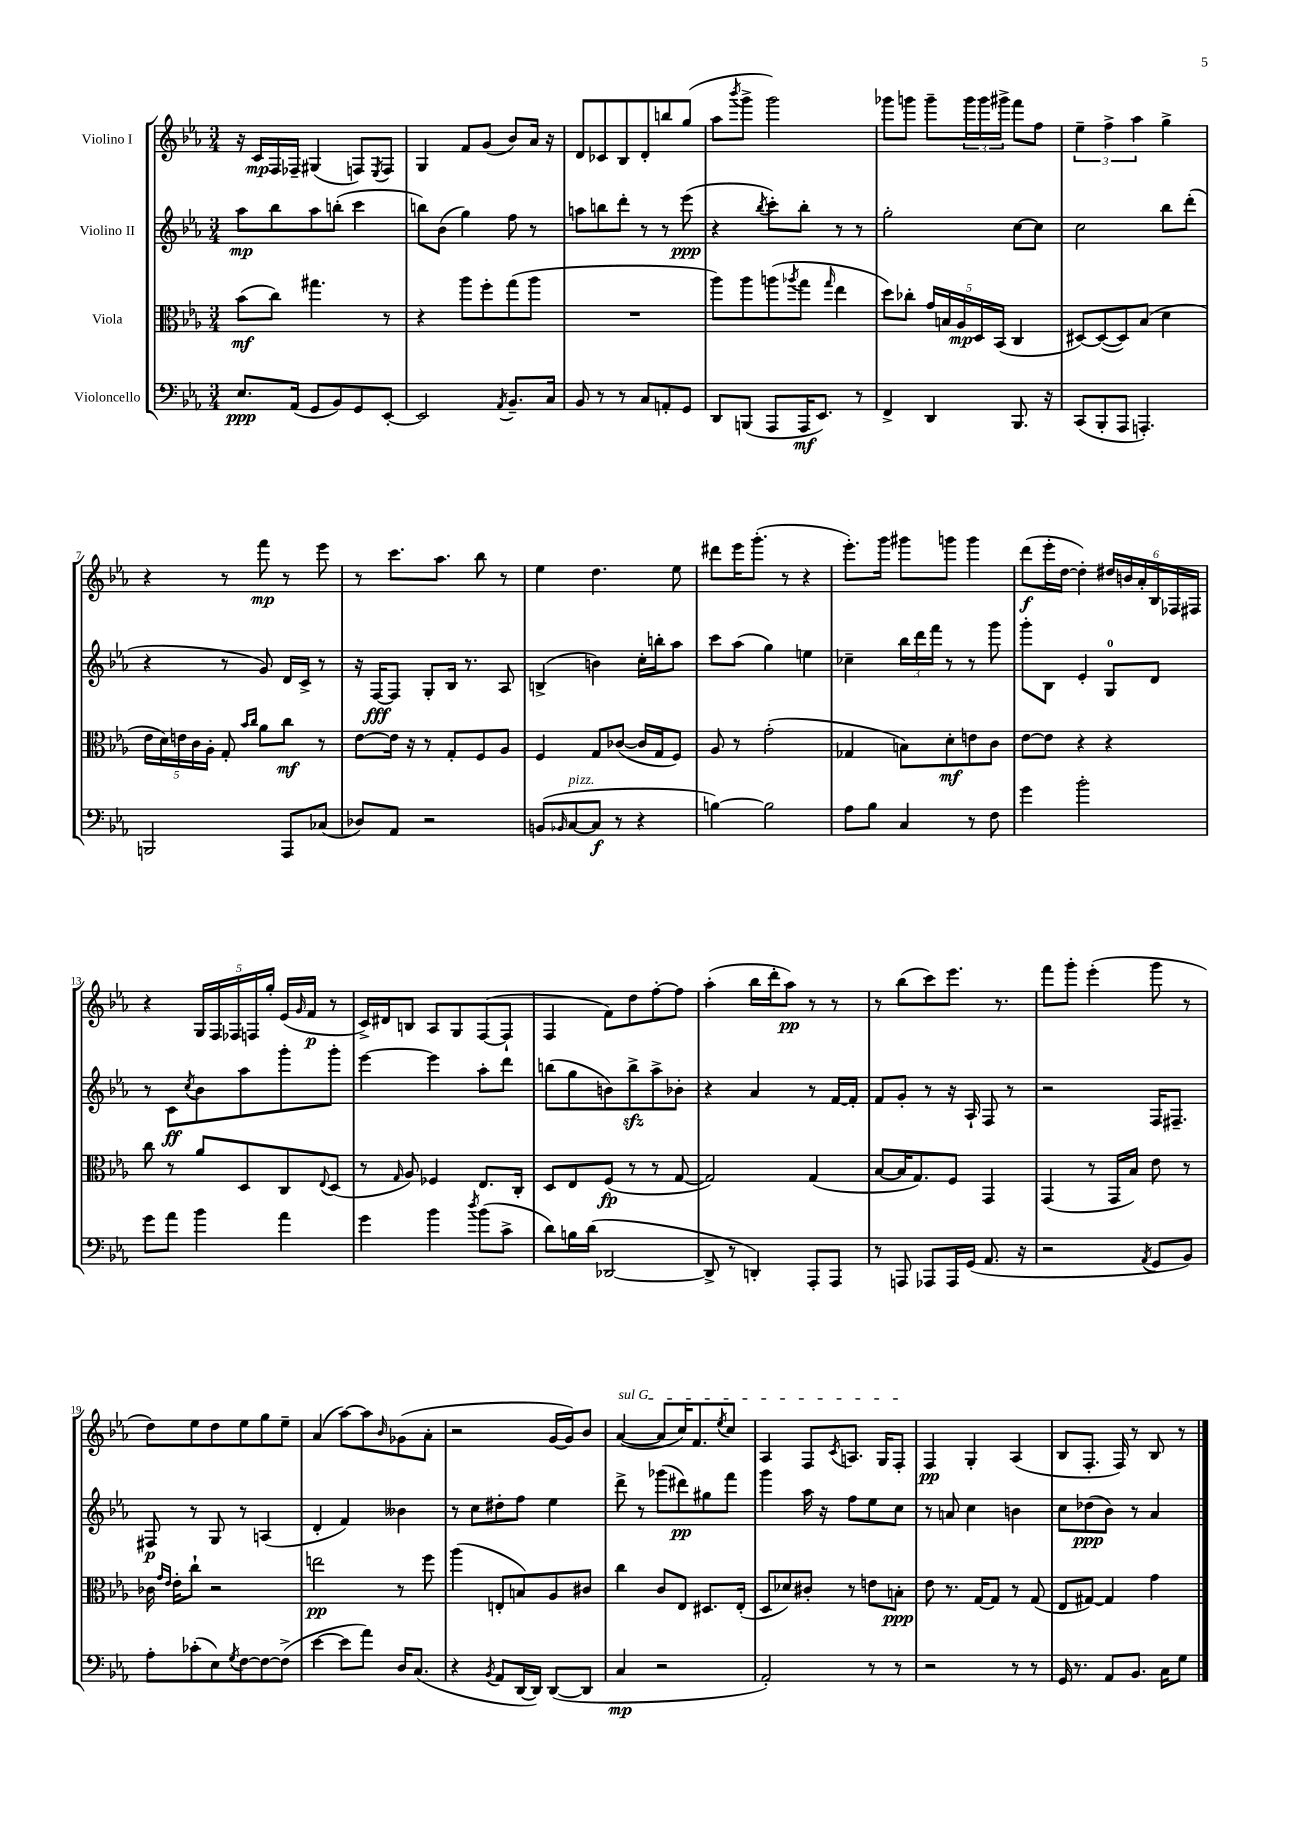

**kern	**dynam	**kern	**dynam	**kern	**dynam	**kern	**dynam
*part4	*part4	*part3	*part3	*part2	*part2	*part1	*part1
*staff4	*staff4	*staff3	*staff3	*staff2	*staff2	*staff1	*staff1
*I"Violoncello	*	*I"Viola	*	*I"Violino II	*	*I"Violino I	*
*clefF4	*	*clefC3	*	*clefG2	*	*clefG2	*
*k[b-e-a-]	*	*k[b-e-a-]	*	*k[b-e-a-]	*	*k[b-e-a-]	*
*M3/4	*	*M3/4	*	*M3/4	*	*M3/4	*
=1	=1	=1	=1	=1	=1	=1	=1
8.E-/L	ppp	(8b-\L	mf	8aa-\L	mp	16r	.
.	.	.	.	.	.	16c/LL	mp
.	.	8cc\J)	.	8bb-\	.	16F/	.
(16AA-/Jk	.	.	.	.	.	16F-X~/JJ	.
8GG/L	.	4.gg#X\	.	8aa-\	.	(4G#X/	.
8BB-/)	.	.	.	(8bbn'\J	.	.	.
8GG/	.	.	.	4ccc\	.	8Fn/L)	.
.	.	.	.	.	.	8qE-/	.
[8EE-'/J	.	8r	.	.	.	8F/J	.
=2	=2	=2	=2	=2	=2	=2	=2
2EE-/]	.	4r	.	8bbn\L)	.	4G/	.
.	.	.	.	(8b-\J	.	.	.
.	.	8aa-\L	.	4gg\)	.	8f/L	.
.	.	8ff'\	.	.	.	(8g/J	.
8qAA-/	.	.	.	.	.	.	.
8.BB-~/L	.	(8gg\	.	8ff\	.	8b-/L)	.
.	.	8aa-\J	.	8r	.	16a-/Jk	.
16C/Jk	.	.	.	.	.	16r	.
=3	=3	=3	=3	=3	=3	=3	=3
8BB-/	.	2.r	.	8aan\L	.	8d/L	.
8r	.	.	.	8bbn\	.	8c-X/	.
8r	.	.	.	8ddd'\J	.	8B-/	.
8C/L	.	.	.	8r	.	8d'/	.
8AAn'/	.	.	.	8r	.	8bbn/	.
8GG/J	.	.	.	(8eee-\	ppp	(8gg/J	.
=4	=4	=4	=4	=4	=4	=4	=4
8DD/L	.	8aa-\L)	.	4r	.	8aa-\L	.
.	.	.	.	.	.	8qbbb-/	.
(8BBBn/J	.	8aa-\	.	.	.	8ggg^\J	.
.	.	.	.	8qbb-/	.	.	.
8AAA-/L	.	(8aan\	.	8ccc'\L)	.	2ggg\)	.
.	.	8qaa-X/	.	.	.	.	.
16AAA-/K	mf	8gg\J	.	8bb-'\J	.	.	.
8.EE-/J)	.	.	.	.	.	.	.
.	.	16qqgg/	.	.	.	.	.
.	.	4ee-\	.	8r	.	.	.
8r	.	.	.	8r	.	.	.
=5	=5	=5	=5	=5	=5	=5	=5
4FF^/	.	8dd\L)	.	2gg'\	.	8ggg-X\L	.
.	.	8cc-X'\J	.	.	.	8gggn\J	.
4DD/	.	20g/LL	.	.	.	8ggg~\L	.
.	.	20Bn/	.	.	.	.	.
.	.	20A-/	mp	.	.	.	.
.	.	.	.	.	.	24ggg\L	.
.	.	20D/	.	.	.	.	.
.	.	.	.	.	.	24ggg\	.
.	.	(20BB-/JJ	.	.	.	.	.
.	.	.	.	.	.	24ggg#X^\JJ	.
8.BBB-/	.	4C/	.	[8cc\L	.	8fff\L	.
.	.	.	.	8cc\J]	.	8ff\J	.
16r	.	.	.	.	.	.	.
=6	=6	=6	=6	=6	=6	=6	=6
(8CC/L	.	[8D#X/L)	.	2cc\	.	6ee-~\	.
8BBB-'/	.	(8D#/_	.	.	.	.	.
.	.	.	.	.	.	6ff^\	.
8AAA-/J	.	8D#/])	.	.	.	.	.
.	.	.	.	.	.	6aa-\	.
4.AAAn'/)	.	(8B-/J	.	.	.	.	.
.	.	4d\	.	8bb-\L	.	4gg^\	.
.	.	.	.	(8ddd'\J	.	.	.
!!LO:LB:g=z
=7	=7	=7	=7	=7	=7	=7	=7
2BBBn/	.	20e-\LL	.	4r	.	4r	.
.	.	20d\)	.	.	.	.	.
.	.	20en\	.	.	.	.	.
.	.	20c\	.	.	.	.	.
.	.	20A-'\JJ	.	.	.	.	.
.	.	8G'/	.	8r	.	8r	.
.	.	16qqb-/LL	.	.	.	.	.
.	.	16qqcc/JJ	.	.	.	.	.
.	.	8a-\L	.	8g/)	.	8fff\	mp
8AAA-/L	.	8cc\J	mf	16d/LL	.	8r	.
.	.	.	.	16c^/JJ	.	.	.
(8C-X/J	.	8r	.	8r	.	8eee-\	.
=8	=8	=8	=8	=8	=8	=8	=8
8D-X/L)	.	[8e-\L	.	16r	.	8r	.
.	.	.	.	[16F/KL	fff	.	.
8AA-/J	.	16e-\Jk]	.	8F/J]	.	8.ccc\L	.
.	.	16r	.	.	.	.	.
2r	.	8r	.	8G'/L	.	.	.
.	.	.	.	.	.	8.aa-\J	.
.	.	8G'/L	.	16B-/Jk	.	.	.
.	.	.	.	8.r	.	.	.
.	.	8F/	.	.	.	8bb-\	.
.	.	8A-/J	.	8A-/	.	8r	.
=9	=9	=9	=9	=9	=9	=9	=9
(8BBn/L	.	4F/	.	(4Bn^/	.	4ee-\	.
16qqBB-X/	.	.	.	.	.	.	.
!LO:TX:a:i:t=pizz.	!	!	!	!	!	!	!
[8C/	.	.	.	.	.	.	.
8C/J]	f	8G/L	.	4bn\)	.	4.dd\	.
8r	.	([8c-X/J	.	.	.	.	.
4r	.	16c-/LL]	.	16cc'\LL	.	.	.
.	.	16G/J	.	16bbn'\J	.	.	.
.	.	8F/J)	.	8aa-\J	.	8ee-\	.
=10	=10	=10	=10	=10	=10	=10	=10
[4Bn\)	.	8A-/	.	8ccc\L	.	8ddd#X\L	.
.	.	8r	.	(8aa-\J	.	16eee-\K	.
.	.	.	.	.	.	(8.ggg'\J	.
2B\]	.	(2g'\	.	4gg\)	.	.	.
.	.	.	.	.	.	8r	.
.	.	.	.	4een\	.	4r	.
=11	=11	=11	=11	=11	=11	=11	=11
8A-\L	.	4G-X/	.	4cc-X~\	.	8.eee-'\L)	.
8B-\J	.	.	.	.	.	.	.
.	.	.	.	.	.	16ggg\Jk	.
4C/	.	8Bn\L)	.	24bb-\LL	.	8ggg#X\L	.
.	.	.	.	24ddd\	.	.	.
.	.	.	.	24fff\JJ	.	.	.
.	.	8d'\	mf	8r	.	8gggn\J	.
8r	.	8en\	.	8r	.	4ggg\	.
8F\	.	8c\J	.	8ggg\	.	.	.
=12	=12	=12	=12	=12	=12	=12	=12
4g\	.	[8e-\L	.	8ggg'\L	.	(8ddd\L	f
.	.	8e-\J]	.	8B-\J	.	16eee-'\L	.
.	.	.	.	.	.	[16dd\JJ	.
2b-'\	.	4r	.	4e-'/	.	4dd'\])	.
.	.	4r	.	8G/L	.	24dd#X/LL	.
.	.	.	.	.	.	24bn/	.
.	.	.	.	.	.	24a-'/	.
.	.	.	.	8d/J	.	24B-/	.
.	.	.	.	.	.	24F-X/	.
.	.	.	.	.	.	24F#X/JJ	.
!!LO:LB:g=z
=13	=13	=13	=13	=13	=13	=13	=13
8g\L	.	8cc\	.	8r	.	4r	.
8a-\J	.	8r	.	8c\L	ff	.	.
.	.	.	.	8qcc/	.	.	.
4b-\	.	8a-/L	.	8b-\	.	20G/LL	.
.	.	.	.	.	.	20F/	.
.	.	.	.	.	.	20F-X/	.
.	.	8D/	.	8aa-\	.	.	.
.	.	.	.	.	.	20Fn/	.
.	.	.	.	.	.	20gg'/JJ	.
4a-\	.	8C/	.	8ggg'\	.	(16e-/LL	.
.	.	.	.	.	.	16qqg/	.
.	.	.	.	.	.	16f/JJ	p
.	.	8qqE-/	.	.	.	.	.
.	.	(8D/J	.	8ggg'\J	.	8r	.
=14	=14	=14	=14	=14	=14	=14	=14
4g\	.	8r	.	[4eee-\	.	16c^/LL)	.
.	.	.	.	.	.	16d#X/J	.
.	.	16qqG/	.	.	.	.	.
.	.	8A-/)	.	.	.	8Bn/J	.
4b-\	.	4F-X/	.	4eee-\]	.	8A-/L	.
.	.	.	.	.	.	8G/	.
8qdd/	.	.	.	.	.	.	.
(8b-\L	.	8.E-/L	.	8aa-'\L	.	([8F/	.
8c^\J	.	.	.	8ddd\J	.	8F`/J]	.
.	.	16C'/Jk	.	.	.	.	.
=15	=15	=15	=15	=15	=15	=15	=15
8d\L)	.	8D/L	.	(8bbn\L	.	4F/	.
16Bn\L	.	8E-/	.	8gg\	.	.	.
(16d\JJ	.	.	.	.	.	.	.
[2DD-X/	.	(8F/J	fp	8bn\)	.	8f\L)	.
.	.	8r	.	8bbzz^\	.	8dd\	.
.	.	8r	.	8aa-^\	.	[8ff'\	.
.	.	[8G/	.	8b-X'\J	.	8ff\J]	.
=16	=16	=16	=16	=16	=16	=16	=16
8DD-^/]	.	2G/])	.	4r	.	(4aa-'\	.
8r	.	.	.	.	.	.	.
4DDn'/)	.	.	.	4a-/	.	16bb-\LL	.
.	.	.	.	.	.	16ddd'\J	.
.	.	.	.	.	.	8aa-\J)	pp
8AAA-'/L	.	(4G/	.	8r	.	8r	.
8AAA-/J	.	.	.	[16f/LL	.	8r	.
.	.	.	.	16f'/JJ]	.	.	.
=17	=17	=17	=17	=17	=17	=17	=17
8r	.	[8B-/L	.	8f/L	.	8r	.
8AAAn/	.	16B-/K]	.	8g'/J	.	(8bb-\L	.
.	.	8.G/)	.	.	.	.	.
8AAA-X/L	.	.	.	8r	.	8ccc\)	.
16AAA-/L	.	8F/J	.	16r	.	8.eee-\J	.
(16GG/JJ	.	.	.	16A-`/	.	.	.
8.AA-/	.	4GG/	.	8F/	.	.	.
.	.	.	.	.	.	8.r	.
.	.	.	.	8r	.	.	.
16r	.	.	.	.	.	.	.
=18	=18	=18	=18	=18	=18	=18	=18
2r	.	(4GG/	.	2r	.	8fff\L	.
.	.	.	.	.	.	8ggg'\J	.
.	.	8r	.	.	.	(4eee-'\	.
.	.	16GG/LL	.	.	.	.	.
.	.	16B-/JJ)	.	.	.	.	.
8qAA-/	.	.	.	.	.	.	.
8GG/L	.	8e-\	.	16F/KL	.	8ggg\	.
.	.	.	.	8.F#X~/J	.	.	.
8BB-/J)	.	8r	.	.	.	8r	.
!!LO:LB:g=z
=19	=19	=19	=19	=19	=19	=19	=19
8A-'\L	.	16c-X\	.	8F#X/	p	8dd\L)	.
.	.	16qqg/LL	.	.	.	.	.
.	.	16qqe-/JJ	.	.	.	.	.
.	.	16e-'\KL	.	.	.	.	.
(8c-X'\	.	8cc`\J	.	8r	.	8ee-\	.
8E-\)	.	2r	.	8G/	.	8dd\	.
8qG/	.	.	.	.	.	.	.
[8F\	.	.	.	8r	.	8ee-\	.
8F\_	.	.	.	(4An/	.	8gg\	.
(8F^\J]	.	.	.	.	.	8ee-~\J	.
=20	=20	=20	=20	=20	=20	=20	=20
[4e-\	.	2een\	pp	4d'/	.	(4a-/	.
8e-\L]	.	.	.	4f/)	.	[8aa-\L)	.
8a-\J)	.	.	.	.	.	8aa-\]	.
.	.	.	.	.	.	16qqb-/	.
16D/KL	.	8r	.	4b--X\	.	(8g-X\	.
(8.C/J	.	.	.	.	.	.	.
.	.	8ff\	.	.	.	8a-'\J	.
=21	=21	=21	=21	=21	=21	=21	=21
4r	.	(4aa-\	.	8r	.	2r	.
.	.	.	.	8cc\L	.	.	.
8qBB-/	.	.	.	.	.	.	.
8AA-/L	.	8En'/L	.	8dd#X'\	.	.	.
[16DD/L	.	8Bn/)	.	8ff\J	.	.	.
16DD/JJ])	.	.	.	.	.	.	.
([8DD/L	.	8A-/	.	4ee-\	.	[16g/LL	.
.	.	.	.	.	.	16g/J])	.
8DD/J]	.	8c#X/J	.	.	.	8b-/J	.
=22	=22	=22	=22	=22	=22	=22	=22
!	!	!	!	!	!	!LO:TX:a:i:t=sul G	!
4C/	mp	4cc\	.	8ddd^\	.	([4a-/	.
.	.	.	.	8r	.	.	.
2r	.	8c/L	.	(8ggg-X\L	.	8a-/L]	.
.	.	8E-/J	.	8ddd#X\)	pp	16cc/K)	.
.	.	.	.	.	.	8.f/	.
.	.	8.D#X/L	.	8gg#X\	.	.	.
.	.	.	.	.	.	8qee-/	.
.	.	.	.	8fff\J	.	8cc/J	.
.	.	(16E-'/Jk	.	.	.	.	.
=23	=23	=23	=23	=23	=23	=23	=23
2AA-'/)	.	8D/L	.	4ggg\	.	4A-/	.
.	.	8d-X/)	.	.	.	.	.
.	.	8c#X'/J	.	16aa-\	.	8F/L	.
.	.	.	.	16r	.	.	.
.	.	.	.	.	.	8qc/	.
.	.	8r	.	8ff\L	.	8.An/J	.
8r	.	8en\L	.	8ee-\	.	.	.
.	.	.	.	.	.	16G/KL	.
8r	.	8Bn'\J	ppp	8cc\J	.	8F'/J	.
=24	=24	=24	=24	=24	=24	=24	=24
2r	.	8e-\	.	8r	.	4F/	pp
.	.	8.r	.	8an/	.	.	.
.	.	.	.	4cc\	.	4G'/	.
.	.	[16G/KL	.	.	.	.	.
.	.	8G/J]	.	.	.	.	.
8r	.	8r	.	4bn\	.	(4A-/	.
8r	.	(8G/	.	.	.	.	.
=25	=25	=25	=25	=25	=25	=25	=25
16GG/	.	8E-/L	.	8cc\L	.	8B-/L	.
8.r	.	.	.	.	.	.	.
.	.	[8G#X/J)	.	(8dd-X\	ppp	8.F'/J	.
8AA-/L	.	4G#/]	.	8b-\J)	.	.	.
.	.	.	.	.	.	16F/)	.
8.BB-/J	.	.	.	8r	.	8r	.
.	.	4g\	.	4a-/	.	8B-/	.
16C\KL	.	.	.	.	.	.	.
8G\J	.	.	.	.	.	8r	.
==	==	==	==	==	==	==	==
*-	*-	*-	*-	*-	*-	*-	*-
